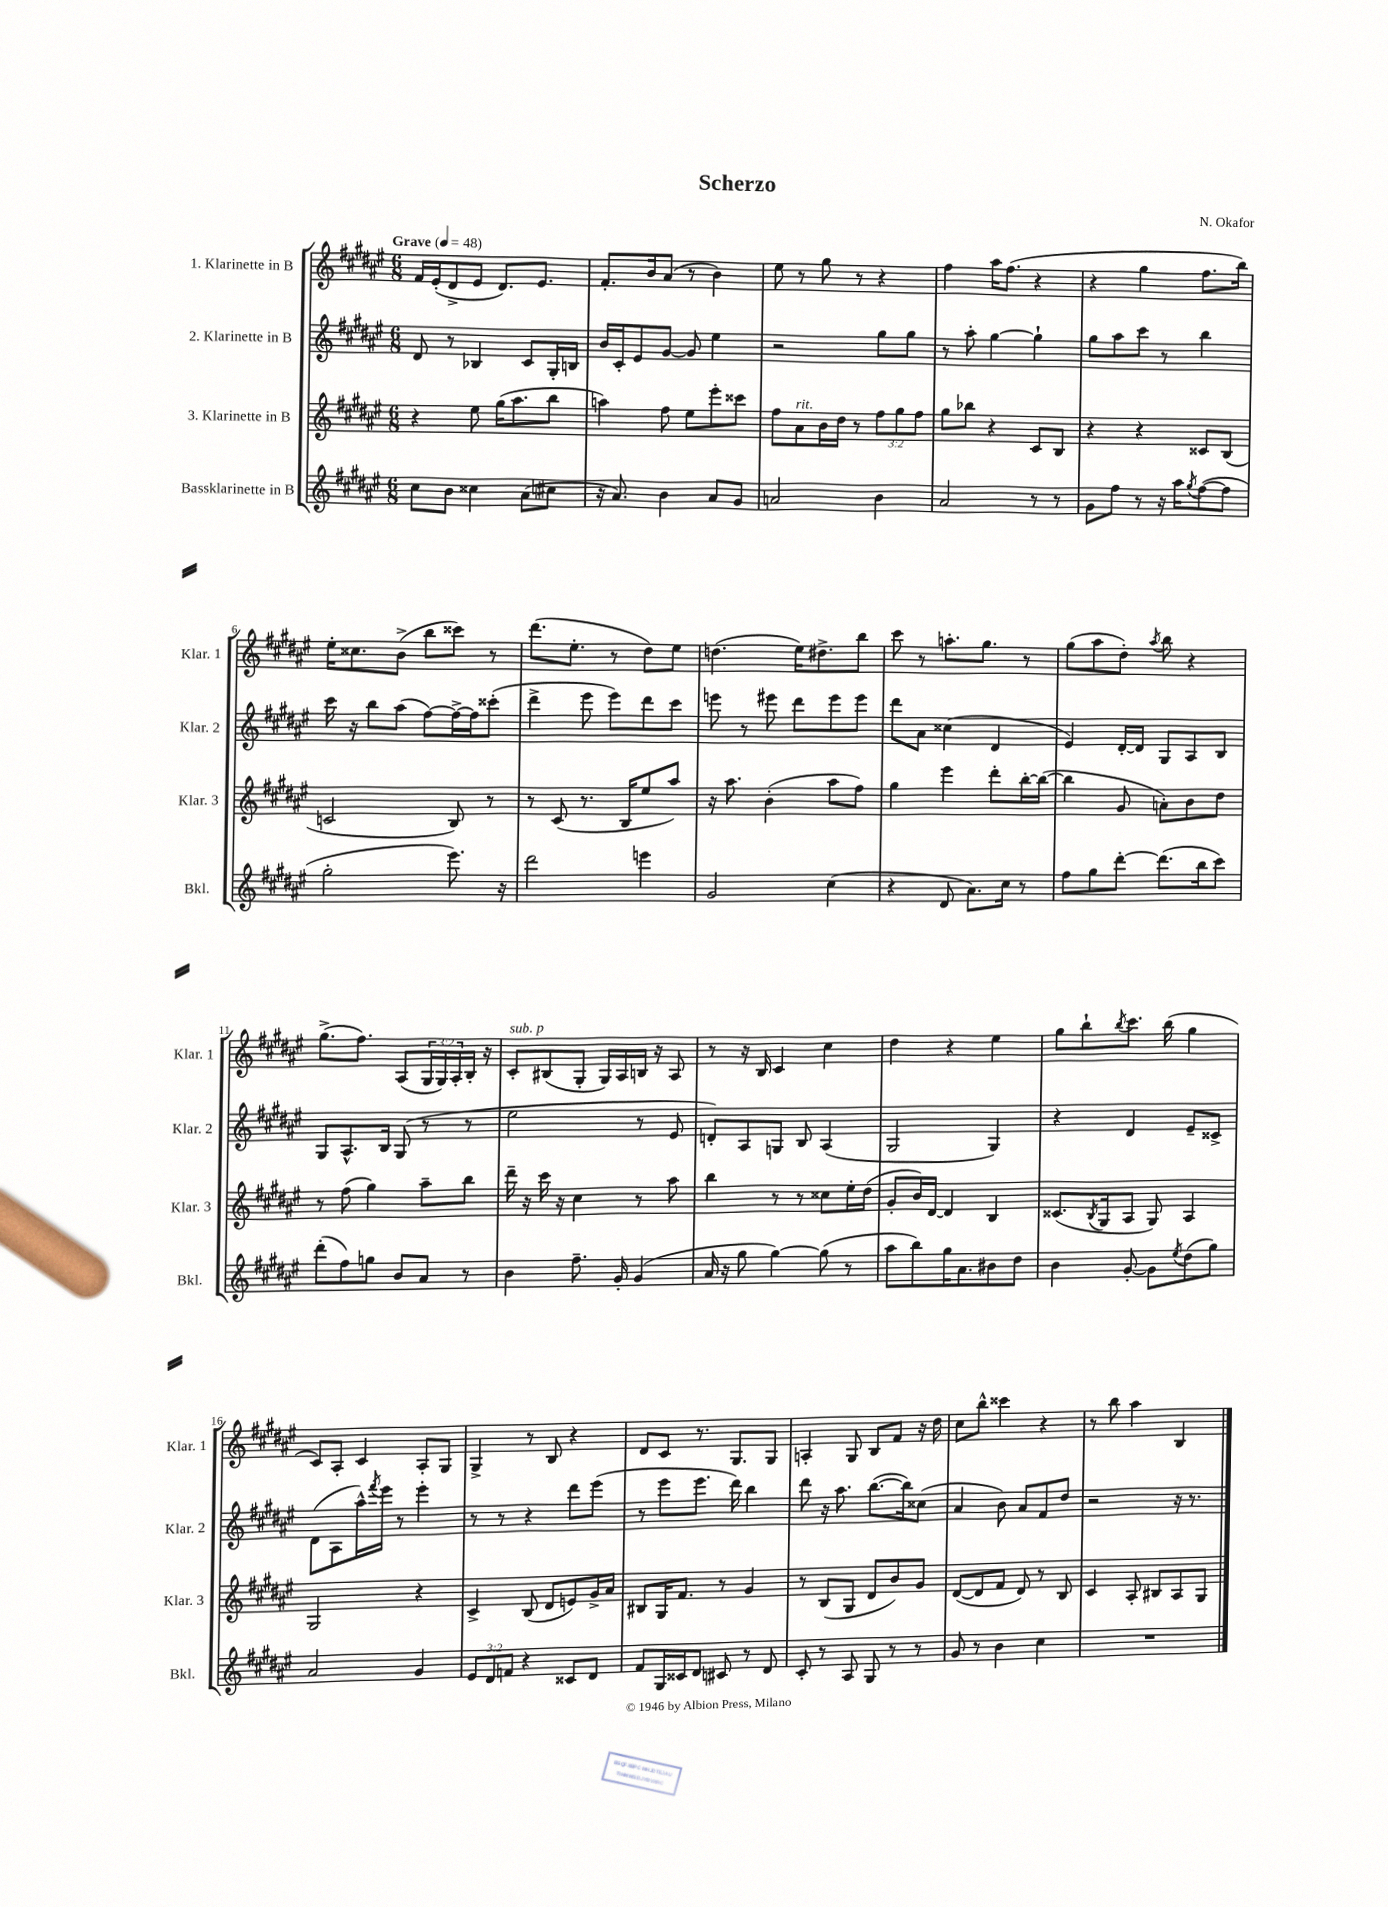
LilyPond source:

\header { title = "Scherzo" composer = "N. Okafor" }
<<
\new StaffGroup <<
\new Staff = "s0" \with { instrumentName = "1. Klarinette in B" shortInstrumentName = "Klar. 1" } {
    \clef treble \key fis \major \numericTimeSignature \time 6/8 \override Staff.TupletNumber.text = #tuplet-number::calc-fraction-text \tempo "Grave" 4 = 48
    fis'16 eis'16-.( dis'8-> eis'8 dis'8.) eis'8. |
    fis'8.-. b'16 ais'8( r8 b'4) |
    eis''8 r8 gis''8 r8 r4 |
    fis''4 ais''16 fis''8.( r4 |
    r4 gis''4 fis''8. b''16) |
    eis''16-. cisis''8. b'8->( b''8 cisis'''8) r8 |
    dis'''8.( eis''8.-. r8 dis''8) eis''8 |
    d''4.( eis''16) dis''8.-> b''8 |
    cis'''8 r8 a''8.-. gis''8. r8 |
    gis''8( ais''8 dis''8-.) \acciaccatura { ais''8 } b''8 r4 |
    gis''8.->( fis''8.) ais8( \tuplet 3/2 { gis16 gis16) ais16-. } b16-. r16 |
    cis'8-.^\markup { \italic "sub. p" } bis8( gis8-. gis16) ais16 b16 r16 ais8 |
    r8 r16 b16 cis'4 cis''4 |
    dis''4 r4 eis''4 |
    gis''8 b''8-! \acciaccatura { b''8 } cis'''8. b''16( gis''4 |
    cis'8) ais8-. cis'4 ais8-. gis8 |
    gis4-> r8 b8 r4 |
    dis'8 cis'8 r8. gis8. gis8 |
    a4-. gis8 b8 fis'8 r16 dis''16 |
    cis''8 b''8-^ cisis'''4 r4 |
    r8 b''8 ais''4 b4 \bar "|." |
}
\new Staff = "s1" \with { instrumentName = "2. Klarinette in B" shortInstrumentName = "Klar. 2" } {
    \clef treble \key fis \major \numericTimeSignature \time 6/8
    dis'8 r8 bes4 cis'8 gis16-. b16 |
    b'16 cis'16-. eis'8 gis'8~ gis'8 eis''4 |
    r2 gis''8 gis''8 |
    r8 ais''8-. gis''4~ gis''4-! |
    gis''8 ais''8 cis'''8 r8 b''4 |
    cis'''16 r16 b''8 ais''8( fis''8~) fis''16~-> fis''16 cisis'''8-.( |
    dis'''4-> eis'''8 eis'''8) dis'''8 cis'''8 |
    e'''8 r8 eis'''8 dis'''8 eis'''8 eis'''8 |
    dis'''8 ais'8 cisis''4( dis'4 |
    eis'4) dis'16~-. dis'16 gis8 ais8 b8 |
    gis8 ais8.-^ b16 gis8( r8 r8 |
    eis''2 r8 eis'8 |
    d'8-.) ais8 g8 b8 ais4( |
    gis2 gis4) |
    r4 dis'4 eis'8-- cisis'8-> |
    dis'8( ais8 ais''16-^) \acciaccatura { fis'''8 } eis'''16 r8 eis'''4-. |
    r8 r8 r4 dis'''8 eis'''8( |
    r8 eis'''8 eis'''8. dis'''16) b''4 |
    dis'''8 r16 ais''8. b''8.~( b''16) cisis''8( |
    ais'4 b'8) ais'8 fis'8 dis''8 |
    r2 r16 r8. \bar "|." |
}
\new Staff = "s2" \with { instrumentName = "3. Klarinette in B" shortInstrumentName = "Klar. 3" } {
    \clef treble \key fis \major \numericTimeSignature \time 6/8 \override Staff.TupletNumber.text = #tuplet-number::calc-fraction-text
    r4 eis''8 gis''16( ais''8. b''8 |
    a''4) fis''8 eis''8 eis'''8-. cisis'''8 |
    fis''8 ais'8^\markup { \italic "rit." } b'16 dis''16 r8 \tuplet 3/2 { fis''8 gis''8 fis''8 } |
    gis''8 bes''8 r4 cis'8 b8 |
    r4 r4 cisis'8 b8( |
    c'2 b8) r8 |
    r8 cis'8( r8. b16 eis''8 ais''8) |
    r16 ais''8. b'4-.( ais''8 fis''8) |
    gis''4 eis'''4 dis'''8-. b''16~-. b''16~( |
    b''4 gis'8 a'8-.) b'8 dis''8 |
    r8 fis''8( gis''4) ais''8-- b''8 |
    dis'''16-- r16 cis'''16 r16 cis''4 r8 ais''8 |
    b''4 r8 r8 cisis''8 eis''16-. dis''16( |
    gis'8-. b'16) dis'16~ dis'4 b4 |
    cisis'8.( \acciaccatura { b8 } gis16 ais8 gis8) ais4 |
    gis2 r4 |
    cis'4-> b8( dis'8 e'8) gis'16-> ais'16 |
    bis8 gis16 fis'8. r8 gis'4 |
    r8 b8( gis8 dis'8 b'8) gis'8 |
    dis'8~( dis'8 fis'8 dis'8) r8 b8 |
    cis'4 ais8-. bis8 ais8 gis8 \bar "|." |
}
\new Staff = "s3" \with { instrumentName = "Bassklarinette in B" shortInstrumentName = "Bkl." } {
    \clef treble \key fis \major \numericTimeSignature \time 6/8 \override Staff.TupletNumber.text = #tuplet-number::calc-fraction-text
    cis''8 b'8 cisis''4 ais'8( cis''8 |
    r16 ais'8.) b'4 ais'8 gis'8 |
    a'2 b'4 |
    ais'2 r8 r8 |
    gis'8 fis''8 r8 r16 ais''16 \acciaccatura { gis''8 } fis''8~( fis''8 |
    gis''2-. eis'''8.) r16 |
    dis'''2 e'''4 |
    gis'2 cis''4( |
    r4 dis'8 ais'8.) cis''16 r8 |
    fis''8 gis''8 dis'''8~-. dis'''8.( b''16 cis'''8) |
    dis'''8-.( fis''8) g''8 b'8 ais'8 r8 |
    b'4 fis''8.-- gis'16-. gis'4( |
    ais'16 r16 gis''8 gis''4~) gis''8( r8 |
    ais''8 b''8) gis''16 ais'8. bis'8 dis''8 |
    b'4 gis'8~-. gis'8 \acciaccatura { eis''8 } dis''8( gis''8) |
    ais'2 gis'4 |
    \tuplet 3/2 { eis'8 dis'8 f'8 } r4 cisis'8 dis'8 |
    fis'8 gis16 cisis'16 dis'8 cis'8 r8 dis'8 |
    cis'8-. r8 ais8 gis8 r8 r8 |
    gis'8 r8 b'4 cis''4 |
    R2. \bar "|." |
}
>>
>>
